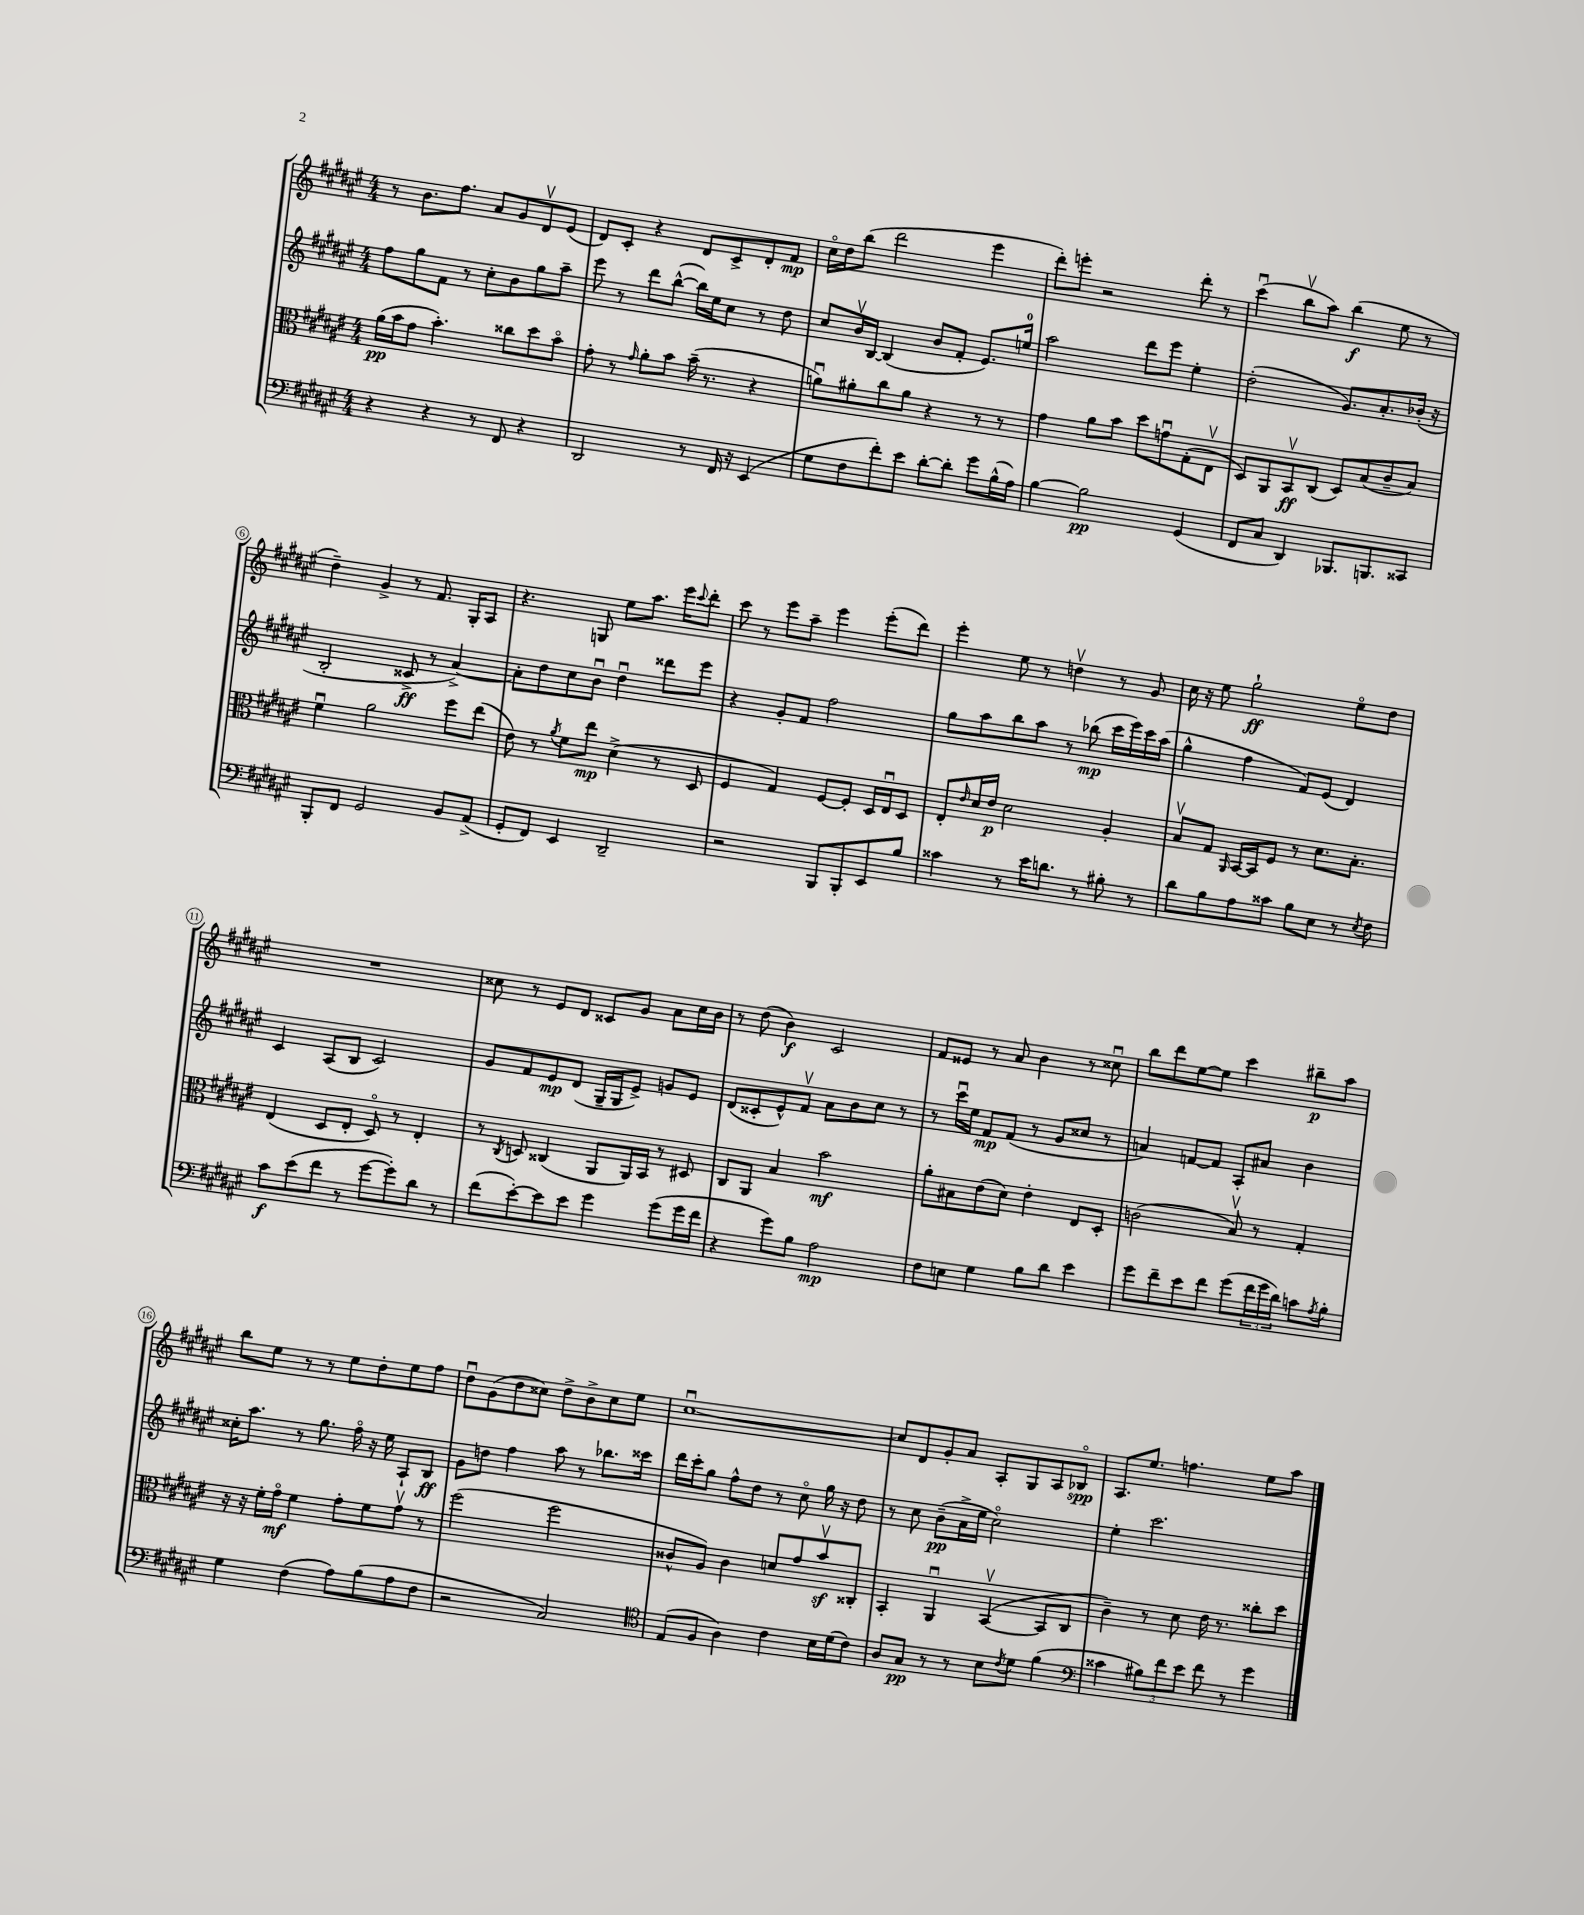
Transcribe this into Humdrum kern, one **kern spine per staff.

**kern	**dynam	**kern	**dynam	**kern	**dynam	**kern	**dynam
*part4	*part4	*part3	*part3	*part2	*part2	*part1	*part1
*staff4	*staff4	*staff3	*staff3	*staff2	*staff2	*staff1	*staff1
*clefF4	*	*clefC3	*	*clefG2	*	*clefG2	*
*k[f#c#g#d#a#e#]	*	*k[f#c#g#d#a#e#]	*	*k[f#c#g#d#a#e#]	*	*k[f#c#g#d#a#e#]	*
*M4/4	*	*M4/4	*	*M4/4	*	*M4/4	*
=1	=1	=1	=1	=1	=1	=1	=1
4r	.	(16a#\LL	pp	8ff#\L	.	8r	.
.	.	16b\J	.	.	.	.	.
.	.	8g#\J	.	8gg#\	.	8.b\L	.
4r	.	4.b'\)	.	8f#\J	.	.	.
.	.	.	.	.	.	8.ff#\J	.
.	.	.	.	8r	.	.	.
8r	.	.	.	8cc#'\L	.	8a#/L	.
8FF#/	.	8cc##X\L	.	8b\	.	8g#/	.
4r	.	8dd#\	.	8gg#\	.	8d#v/	.
.	.	8b\J	.	8aa#~\J	.	(8e#/J	.
=2	=2	=2	=2	=2	=2	=2	=2
2DD#/	.	8g#'\	.	8eee#\	.	8d#/L)	.
.	.	8r	.	8r	.	8c#'/J	.
.	.	16qqg#/	.	.	.	.	.
.	.	8a#'\L	.	8ddd#\L	.	4r	.
.	.	8b\J	.	([8bb^^\J	.	.	.
8r	.	(16b~\	.	16bb\LL])	.	8d#/L	.
.	.	8.r	.	16ee#\J	.	.	.
16FF#/	.	.	.	8cc#\J	.	8c#^/	.
16r	.	.	.	.	.	.	.
(4EE#/	.	4r	.	8r	.	8d#'/	.
.	.	.	.	8dd#\	.	8f#/J	mp
=3	=3	=3	=3	=3	=3	=3	=3
8G#\L	.	8anu\L)	.	8cc#/L	.	16cc#\LL	.
.	.	.	.	.	.	16dd#\J	.
8F#\	.	8a#X'\	.	16bv/L	.	(8bb\J	.
.	.	.	.	[16B/JJ	.	.	.
8f#'\)	.	8cc#\	.	(4B/]	.	2ddd#\	.
8e#\J	.	8a#\J	.	.	.	.	.
[8d#'\L	.	4r	.	8b/L	.	.	.
8d#'\J]	.	.	.	8f#'/J	.	.	.
8g#\L	.	8r	.	8.e#/L)	.	4eee#\	.
(16B^^\L	.	8r	.	.	.	.	.
16A#\JJ)	.	.	.	16een/Jk	.	.	.
=4	=4	=4	=4	=4	=4	=4	=4
[4B\	.	4g#\	.	2aa#\	.	8ddd#'\L)	.
.	.	.	.	.	.	8eeen'\J	.
2B\]	pp	8a#\L	.	.	.	2r	.
.	.	8b\J	.	.	.	.	.
.	.	8dd#\L	.	8ddd#\L	.	.	.
.	.	8gnu\	.	8eee#\J	.	.	.
(4GG#/	.	(8G#'\	.	4ee#'\	.	8ddd#'\	.
.	.	8E#v\J	.	.	.	8r	.
=5	=5	=5	=5	=5	=5	=5	=5
8FF#/L	.	8D#/L)	.	(2dd#'\	.	(4ccc#u\	.
8C#/J	.	8AA#/	.	.	.	.	.
4DD#/)	.	8BBv/	ff	.	.	8bbv\L	.
.	.	(8C#/J	.	.	.	8aa#\J)	.
8.BBB-X/L	.	8D#/L)	.	8.g#/L)	.	(4bb\	f
.	.	(8B/	.	.	.	.	.
8.BBBn/	.	.	.	8.a#'/	.	.	.
.	.	8c#~/	.	.	.	8ee#\	.
8CC##X/J	.	8B/J)	.	(16b-X'/Jk	.	8r	.
.	.	.	.	16r	.	.	.
!!LO:LB:g=z
=6	=6	=6	=6	=6	=6	=6	=6
8BBB'/L	.	4f#u\	.	2B'/	.	4dd#~\)	.
8FF#/J	.	.	.	.	.	.	.
2GG#/	.	2a#\	.	.	.	4g#^/	.
.	.	.	.	8c##X^/	ff	8r	.
.	.	.	.	8r	.	8.f#/	.
8BB/L	.	8ff#\L	.	[4a#^/)	.	.	.
.	.	.	.	.	.	16G#'/KL	.
(8AA#^/J	.	(8ee#\J	.	.	.	8A#/J	.
=7	=7	=7	=7	=7	=7	=7	=7
8GG#'/L	.	8e#\)	.	8a#'\L]	.	4.r	.
8FF#/J)	.	8r	.	8dd#\	.	.	.
.	.	8qa#/	.	.	.	.	.
4EE#/	.	8f#\L	.	8cc#\	.	.	.
.	.	8ee#\J	mp	8bu\J	.	8Gn/	.
2DD#~/	.	(4d#^\	.	4dd#u\	.	8ee#\L	.
.	.	.	.	.	.	8.aa#\J	.
.	.	8r	.	8ddd##X\L	.	.	.
.	.	.	.	.	.	16eee#\KL	.
.	.	.	.	.	.	8qqccc#/	.
.	.	8D#/	.	8eee#\J	.	8ddd#'\J	.
=8	=8	=8	=8	=8	=8	=8	=8
2r	.	4F#/	.	4r	.	8ccc#\	.
.	.	.	.	.	.	8r	.
.	.	4G#/)	.	8g#'/L	.	8eee#\L	.
.	.	.	.	8f#/J	.	8aa#~\J	.
8BBB/L	.	[8F#/L	.	2ff#\	.	4eee#\	.
8BBB'/	.	8F#'/J]	.	.	.	.	.
8EE#/	.	16D#/LL	.	.	.	(8eee#'\L	.
.	.	16E#u/J	.	.	.	.	.
8B/J	.	8D#/J	.	.	.	8ddd#\J)	.
=9	=9	=9	=9	=9	=9	=9	=9
4c##X\	.	8E#'/L	.	8gg#\L	.	4eee#'\	.
.	.	16qqe#/	.	.	.	.	.
.	.	16d#/L	.	8aa#\	.	.	.
.	.	16e#/JJ	p	.	.	.	.
8r	.	2d#\	.	8bb\	.	8ee#\	.
16e#\KL	.	.	.	8aa#\J	.	8r	.
8.dn\J	.	.	.	.	.	.	.
.	.	.	.	8r	.	4ddnv\	.
8r	.	.	.	(8bb-X\	mp	.	.
8B#X'\	.	4A#'/	.	16ccc#\LL	.	8r	.
.	.	.	.	16eee#\)	.	.	.
8r	.	.	.	16ccc#\	.	8g#/	.
.	.	.	.	(16aa#\JJ	.	.	.
=10	=10	=10	=10	=10	=10	=10	=10
8d#\L	.	8Bv/L	.	4gg#^^\	.	16cc#\	.
.	.	.	.	.	.	16r	.
8B\	.	8G#/J	.	.	.	8ee#\	.
.	.	16qqAA#/	.	.	.	.	.
8A#\	.	[16BB/LL	.	4ff#\	.	2gg#`\	ff
.	.	16BB/J]	.	.	.	.	.
8c##X\J	.	8F#/J	.	.	.	.	.
8B\L	.	8r	.	8f#/L)	.	.	.
8E#\J	.	8.d#\L	.	(8e#/J	.	.	.
8r	.	.	.	4d#/)	.	8ee#\L	.
.	.	8.B'\J	.	.	.	.	.
8qE#/	.	.	.	.	.	.	.
8F#\	.	.	.	.	.	8dd#\J	.
!!LO:LB:g=z
=11	=11	=11	=11	=11	=11	=11	=11
8c#\L	f	(4E#/	.	4c#/	.	1r	.
(8e#\	.	.	.	.	.	.	.
8f#\J	.	8D#/L	.	(8A#/L	.	.	.
8r	.	8E#'/J	.	8B/J	.	.	.
[8g#\L	.	8D#/)	.	2c#/)	.	.	.
8g#'\])	.	8r	.	.	.	.	.
8d#\J	.	4E#'/	.	.	.	.	.
8r	.	.	.	.	.	.	.
=12	=12	=12	=12	=12	=12	=12	=12
(8f#\L	.	8r	.	8g#/L	.	8cc##X\	.
.	.	8qC#/	.	.	.	.	.
[8e#'\)	.	8Dn/	.	8f#/	.	8r	.
8e#\]	.	(4C##X/	.	8e#/	mp	8e#/L	.
8e#\J	.	.	.	(8d#/J	.	8d#/J	.
4g#\	.	8AA#/L	.	16G#~/LL	.	8c##X/L	.
.	.	.	.	16G#/J	.	.	.
.	.	16AA#/L)	.	8e#^/J)	.	8g#/J	.
.	.	16BB/JJ	.	.	.	.	.
(8g#\L	.	8r	.	8gn/L	.	8a#\L	.
16g#\L	.	8D#X/	.	8e#/J	.	16cc##\L	.
16f#\JJ	.	.	.	.	.	16b\JJ	.
=13	=13	=13	=13	=13	=13	=13	=13
4r	.	8C#/L	.	(8d#/L	.	8r	.
.	.	8AA#/J	.	8c##X'/	.	(8dd#\	.
8g#\L)	.	4B/	.	8e#^^/)	.	4b\)	f
8B\J	.	.	.	8f#v/J	.	.	.
2A#\	mp	2b\	mf	8a#\L	.	2c#/	.
.	.	.	.	8b\	.	.	.
.	.	.	.	8cc#\J	.	.	.
.	.	.	.	8r	.	.	.
=14	=14	=14	=14	=14	=14	=14	=14
8F#\L	.	8a#'\L	.	8r	.	8f#/L	.
8En\J	.	8B#X\	.	16ccc#u\LL	.	8e##X/J	.
.	.	.	.	16ee#\JJ	.	.	.
4G#\	.	(8e#\	.	8f#/L	mp	8r	.
.	.	8d#\J)	.	(8f#/J	.	8a#/	.
8B\L	.	4e#'\	.	8r	.	4b\	.
8d#\J	.	.	.	8g#/L	.	.	.
4e#\	.	8E#/L	.	8cc##X/J	.	8r	.
.	.	8D#'/J	.	8r	.	8cc##Xu\	.
=15	=15	=15	=15	=15	=15	=15	=15
8g#\L	.	(2cn\	.	4an/)	.	8bb\L	.
8f#~\	.	.	.	.	.	8ddd#\	.
8e#\	.	.	.	[8fn/L	.	[8ee#\	.
8f#\J	.	.	.	8f/J]	.	8ee#\J]	.
(8g#\L	.	8Bv/)	.	8A#'/L	.	4ccc#\	.
24f#\L	.	8r	.	8a#X/J	.	.	.
24g#\	.	.	.	.	.	.	.
24d#\JJ)	.	.	.	.	.	.	.
8cn\L	.	4G#'/	.	4b\	.	8bb#X~\L	p
8qA#/	.	.	.	.	.	.	.
8B'\J	.	.	.	.	.	8aa#\J	.
!!LO:LB:g=z
=16	=16	=16	=16	=16	=16	=16	=16
4G#\	.	16r	.	16cc##X'\KL	.	8bb\L	.
.	.	16r	.	8.aa#\J	.	.	.
.	.	16f#'\LL	.	.	.	8ee#\J	.
.	.	16g#\JJ	mf	.	.	.	.
(4F#\	.	4f#\	.	8r	.	8r	.
.	.	.	.	8.gg#\	.	8r	.
8A#\L)	.	8g#'\L	.	.	.	8ee#\L	.
.	.	.	.	16ff#\	.	.	.
(8B\	.	8f#\	.	16r	.	8dd#'\	.
.	.	.	.	16ee#\	.	.	.
8A#\	.	8g#v\J	.	8A#`/L	.	8ee#\	.
8F#\J	.	8r	.	8B/J	ff	8ff#\J	.
=17	=17	=17	=17	=17	=17	=17	=17
2r	.	(2ff#\	.	8g#\L	.	8dd#u\L	.
.	.	.	.	8ddn\J	.	(8g#\	.
.	.	.	.	4ff#\	.	8dd#\	.
.	.	.	.	.	.	8cc##X\J)	.
2C#/)	.	2ff#\	.	8aa#\	.	8dd#^\L	.
.	.	.	.	8r	.	8b^\	.
.	.	.	.	8.bb-X\L	.	8cc##\	.
.	.	.	.	.	.	8ee#\J	.
.	.	.	.	16ccc##X\Jk	.	.	.
=18	=18	=18	=18	=18	=18	=18	=18
*clefC4	*	*	*	*	*	*	*
(8E#/L	.	8c##X^^/L	.	16ddd#\LL	.	[1cc#u	.
.	.	.	.	16ccc#'\J	.	.	.
8F#/J	.	8A#/J)	.	8gg#\J	.	.	.
4A#\)	.	4c##\	.	8ff#^^\L	.	.	.
.	.	.	.	8dd#\J	.	.	.
4c#\	.	8dn/L	.	8r	.	.	.
.	.	8g#/	.	8cc#\	.	.	.
16B\LL	.	8bzv/	.	16gg#\	.	.	.
(16d#\J	.	.	.	16r	.	.	.
8c#\J)	.	8C##X'/J	.	8dd#\	.	.	.
=19	=19	=19	=19	=19	=19	=19	=19
8A#/L	.	4BB'/	.	8r	.	8cc#/L]	.
8G#/J	pp	.	.	8cc#\	.	8d#/	.
8r	.	4AA#u/	.	(8b~\L	pp	8g#'/	.
8r	.	.	.	16a#^\L	.	8a#/J	.
.	.	.	.	16ee#\JJ	.	.	.
8B\L	.	([4BBv/	.	2cc#\)	.	8A#'/L	.
8qc#/	.	.	.	.	.	.	.
8d#\J	.	.	.	.	.	8G#/	.
(4f#\	.	8BB/L]	.	.	.	8A#/	.
.	.	8C#/J	.	.	.	8B-X/J	spp
=20	=20	=20	=20	=20	=20	=20	=20
*clefF4	*	*	*	*	*	*	*
4c##X\	.	4c#~\)	.	4ee#'\	.	8.A#/L	.
.	.	.	.	.	.	8.ee#/J	.
12B#X\L)	.	8r	.	2.ccc#\	.	.	.
12f#\	.	.	.	.	.	.	.
.	.	8d#\	.	.	.	4.ffn\	.
12e#\J	.	.	.	.	.	.	.
8f#\	.	16e#\	.	.	.	.	.
.	.	8.r	.	.	.	.	.
8r	.	.	.	.	.	.	.
4g#\	.	8cc##X'\L	.	.	.	8ee#\L	.
.	.	8dd#\J	.	.	.	8aa#\J	.
==	==	==	==	==	==	==	==
*-	*-	*-	*-	*-	*-	*-	*-
